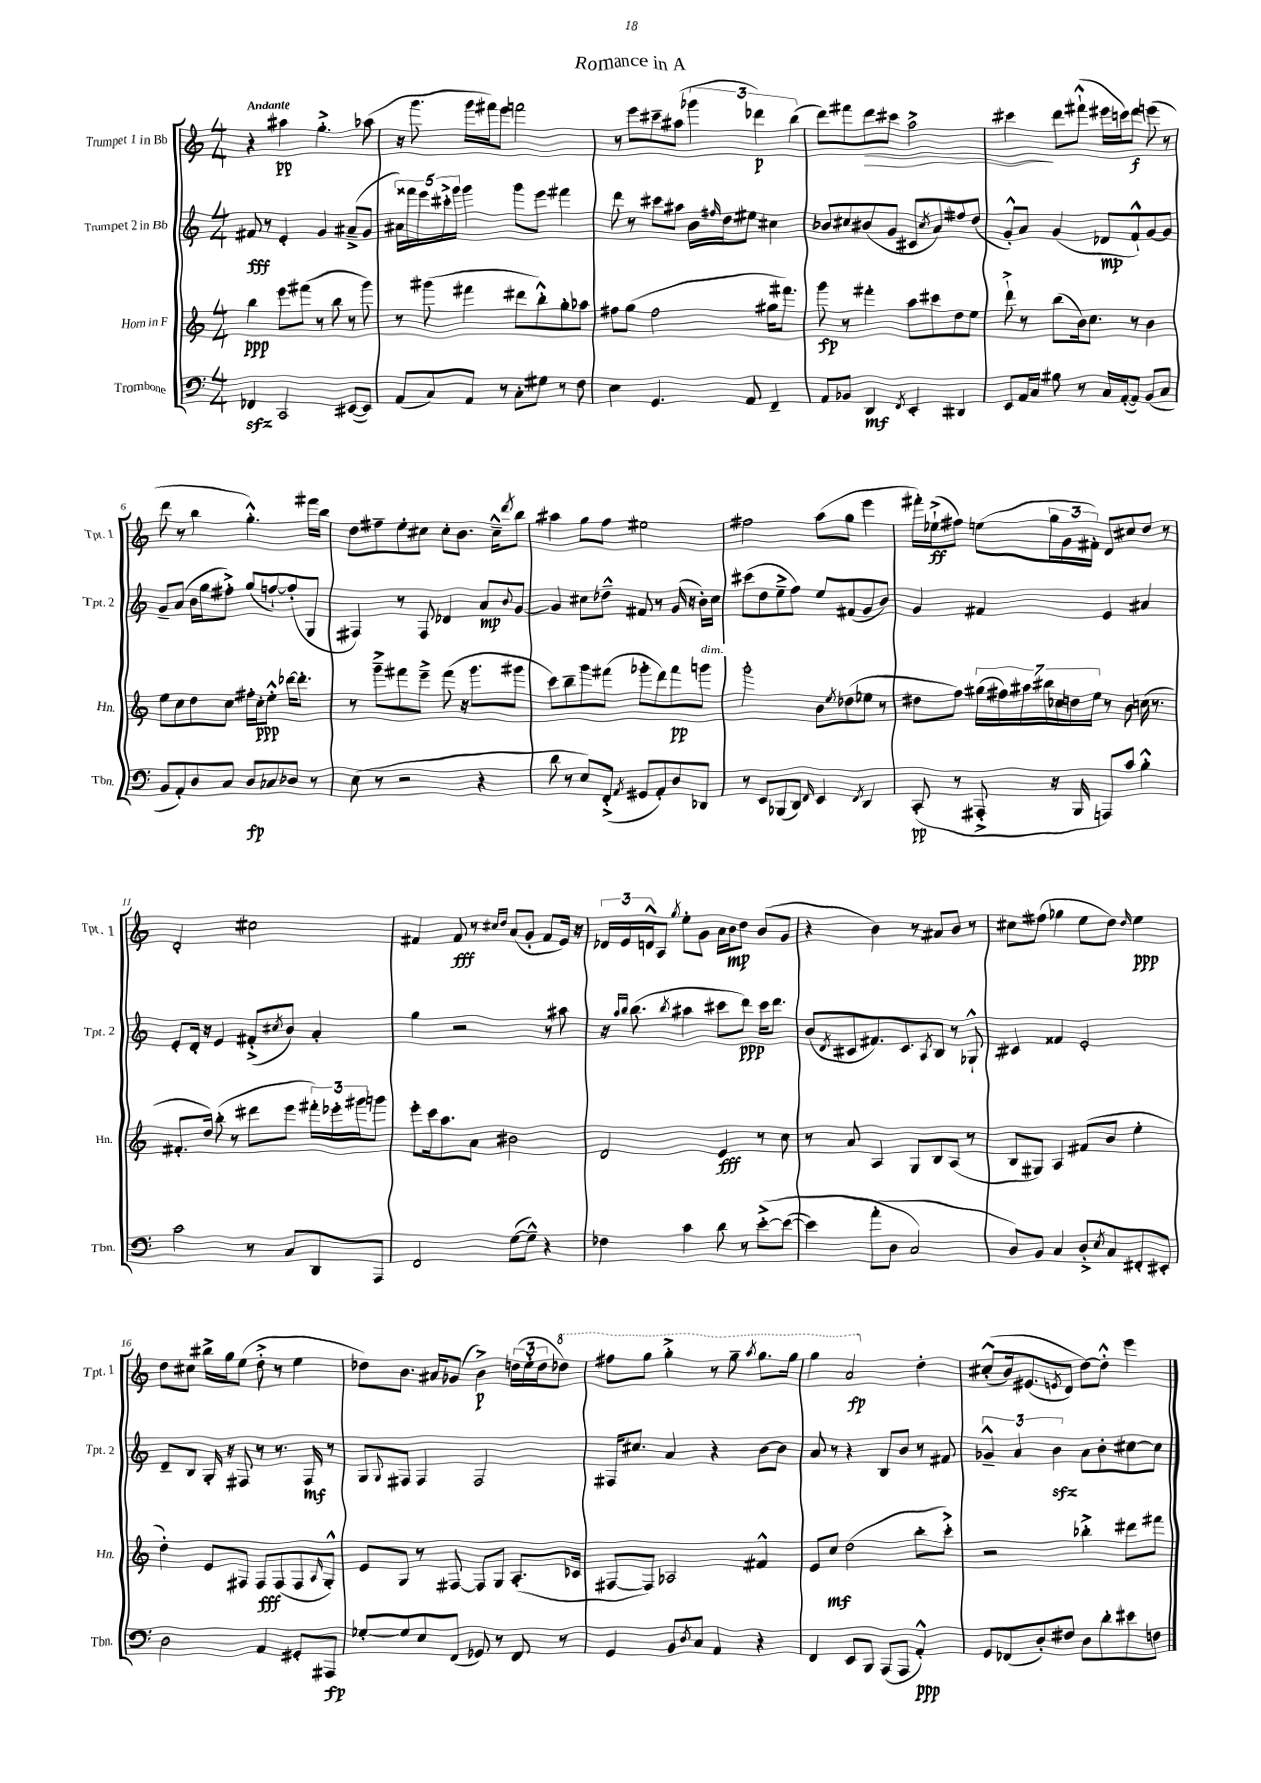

**kern	**dynam	**kern	**dynam	**kern	**dynam	**kern	**dynam
*part4	*part4	*part3	*part3	*part2	*part2	*part1	*part1
*staff4	*staff4	*staff3	*staff3	*staff2	*staff2	*staff1	*staff1
*I"Trombone	*	*I"Horn in F	*	*I"Trumpet 2 in Bb	*	*I"Trumpet 1 in Bb	*
*I'Tbn.	*	*I'Hn.	*	*I'Tpt. 2	*	*I'Tpt. 1	*
*clefF4	*	*clefG2	*	*clefG2	*	*clefG2	*
*k[]	*	*k[]	*	*k[]	*	*k[]	*
*M4/4	*	*M4/4	*	*M4/4	*	*M4/4	*
=1	=1	=1	=1	=1	=1	=1	=1
!	!	!	!	!	!	!LO:TX:a:B:t=Andante	!
4FF-Xzz/	.	4bb\	ppp	8f#X/	fff	4r	.
.	.	.	.	8r	.	.	.
2CC/	.	8eee\L	.	4e'/	.	4aa#X\	pp
.	.	(8fff#X\J	.	.	.	.	.
.	.	8r	.	4g/	.	4.gg'^\	.
.	.	8bb\	.	.	.	.	.
([8EE#X/L	.	8r	.	(8a#X~^/L	.	.	.
8EE#/J])	.	8ggg\)	.	8g/J	.	(8aa-X\	.
=2	=2	=2	=2	=2	=2	=2	=2
(8AA/L	.	8r	.	20a#X\LL)	.	16r	.
.	.	.	.	20fff##X\	.	.	.
.	.	.	.	.	.	8.ggg\	.
.	.	.	.	20eee\	.	.	.
8C/)	.	(8ggg#X\	.	.	.	.	.
.	.	.	.	20ccc#X'^\	.	.	.
.	.	.	.	20ggg\JJ	.	.	.
8AA/J	.	4fff#X\	.	4ggg\	.	16ggg\LL	.
.	.	.	.	.	.	16fff#X\J)	.
8r	.	.	.	.	.	8eee\J	.
8C'\L	.	8ddd#X\L	.	8ggg\L	.	2fffn\	.
8G#X\J	.	8bb'^^\)	.	8eee\J	.	.	.
8r	.	8gg'\	.	4fff#X\	.	.	.
8F\	.	8aa-X\J	.	.	.	.	.
=3	=3	=3	=3	=3	=3	=3	=3
4E\	.	8ff#X\L	.	8ddd\	.	8r	.
.	.	(8gg\J	.	8r	.	8eee\L	.
4.GG/	.	2ff#\	.	8ccc#X\L	.	8ccc#X~\	.
.	.	.	.	8aa#X\J	.	(8aa#X\J	.
.	.	.	.	16b\LL	.	6ggg-X\	.
.	.	.	.	16qqff#X/	.	.	.
.	.	.	.	16dd\J	.	.	.
8AA/	.	.	.	8ee#X\J	.	.	.
.	.	.	.	.	.	6ddd-X\)	p
4FF~/	.	16gg#X\KL	.	4cc#X\	.	.	.
.	.	8.fff#X\J)	.	.	.	.	.
.	.	.	.	.	.	(6bb\	.
=4	=4	=4	=4	=4	=4	=4	=4
8AA/L	.	8ggg\	fp	8b-X/L	.	8ddd\L)	.
8BB-X/J	.	8r	.	8cc#X/	.	8fff#X\	.
!	!	!	!	!	!	!	!LO:HP:b
4DD/	mf	4fff#X'\	.	(8b#X/	.	8ddd\	>
.	.	.	.	8g/J	.	8ccc#X\J	.
8qFF/	.	.	.	.	.	.	.
4EE'/	.	8aa\L	.	8c#X/L	.	2aa^\	.
.	.	.	.	8qcc#/	.	.	.
.	.	8ccc#X\	.	8a/)	.	.	.
4DD#X/	.	8dd\	.	8ff#X/	.	.	.
.	.	8ee\J	.	(8dd/J	.	.	.
=5	=5	=5	=5	=5	=5	=5	=5
8EE/L	.	8ddd`^\	.	8g'^^/L)	.	4ccc#X\	.
16AA/L	.	8r	.	8a/J	.	.	.
16C/JJ	.	.	.	.	.	.	.
8B#X\	.	(8bb\L	.	(4g/	.	8ddd\L	]
8r	.	16b\k)	.	.	.	(8fff#X`^^\J	.
.	.	8.cc\J	.	.	.	.	.
16C/LL	.	.	.	8d-X/L	mp	16eee#X\LL	.
([16AA'/J	.	.	.	.	.	16cccn\J)	.
8AA/J])	.	8r	.	8f`^^/)	.	8ddd\J	f
(8BB/L	.	4b\	.	[8g/	.	(8eeen\	.
8C/J	.	.	.	8g/J]	.	8r	.
!!LO:LB:g=z
=6	=6	=6	=6	=6	=6	=6	=6
8BB/L	.	8ee\L	.	8g~/L	.	8ddd\	.
8AA'/)	.	8cc\	.	(8a/J	.	8r	.
8D/	.	8dd\	.	16b\LL	.	4bb\	.
.	.	.	.	16gg\J	.	.	.
8C/J	.	8cc\J	.	8ff#X'^\J)	.	.	.
8D/L	fp	16ff#X'\LL	.	(8gg/L	.	4.gg'^^\)	.
.	.	16cc'\J	ppp	.	.	.	.
8C-X/	.	8ee'^^\J	.	[8ffn`/)	.	.	.
8D-X/J	.	[16ddd-X\KL	.	(8ff'/]	.	.	.
.	.	8.ddd-'\J]	.	.	.	.	.
8r	.	.	.	8G/J	.	16fff#X\LL	.
.	.	.	.	.	.	16bb\JJ	.
=7	=7	=7	=7	=7	=7	=7	=7
(8E\	.	8r	.	4F#X/)	.	8dd\L	.
8r	.	8ggg~^\L	.	.	.	8ff#X~\	.
2r	.	8fff#X\	.	8r	.	8ee'\	.
.	.	8eee~^\J	.	8F#/	.	8cc#X\J	.
.	.	(8fff#\	.	4d-X/	.	8cc#'\L	.
.	.	16r	.	.	.	8.b\J	.
.	.	8.ggg\L	.	.	.	.	.
4r	.	.	.	8a/L	mp	.	.
.	.	.	.	.	.	16cc#~^^\KL	.
.	.	.	.	8qqb/	.	8qddd/	.
.	.	8ggg#X\J	.	[8g/J	.	8bb\J	.
=8	=8	=8	=8	=8	=8	=8	=8
8d\	.	8ccc\L)	.	4g/]	.	4aa#X\	.
8r	.	8bb~\	.	.	.	.	.
8E/L)	.	8ggg\	.	8cc#X\L	.	8gg\L	.
(8FF'^/J	.	(8fff#X\J	.	8dd-X~^^\J	.	8ff\J	.
8qAA/	.	.	.	.	.	.	.
8GG#X/L	.	8ggg-X'\L	.	8f#X/	.	2ee#X\	.
8AA'/)	.	8ddd\)	.	8r	.	.	.
8D/	.	8fff#\	pp	(16g/	.	.	.
.	.	.	.	16r	.	.	.
!	!	!LO:TX:a:i:t=dim.	!	!	!	!	!
8DD-X/J	.	8gggn\J	.	16b'\LL)	.	.	.
.	.	.	.	16cc#\JJ	.	.	.
=9	=9	=9	=9	=9	=9	=9	=9
8r	.	2ggg'\	.	(8ccc#X\L	.	2ff#X\	.
8EE/L	.	.	.	8dd\	.	.	.
(8BBB-X/	.	.	.	8ee~^\	.	.	.
8DD/J)	.	.	.	8ff\J)	.	.	.
16qqFF/	.	.	.	.	.	.	.
4EE/	.	8b\L	.	8ee/L	.	(8aa\L	.
.	.	8qee/	.	.	.	.	.
.	.	(8dd-X\	.	(8f#X/	.	8gg\J	.
8qFF/	.	.	.	.	.	.	.
4DD/	.	8ee-X\J	.	8g/	.	4eee\	.
.	.	8r	.	8b/J)	.	.	.
=10	=10	=10	=10	=10	=10	=10	=10
(8CC'/	pp	8dd#X\L	.	4g/	.	16fff#X'\LL)	.
.	.	.	.	.	.	(16ee-X`^\J	ff
8r	.	8ff\J)	.	.	.	8ff#X\J)	.
8AAA#X'^/	.	(28gg#X\LL	.	4f#X/	.	(8een\L	.
.	.	28ff#X\)	.	.	.	.	.
.	.	28aa#X\	.	.	.	.	.
.	.	28bb#X\	.	.	.	.	.
16r	.	.	.	.	.	24gg\L	.
.	.	28cc-X\	.	.	.	.	.
.	.	.	.	.	.	24g\	.
.	.	28ddn\	.	.	.	.	.
16BBB/	.	.	.	.	.	.	.
.	.	.	.	.	.	24f#X'\JJ)	.
.	.	28ee\JJ	.	.	.	.	.
8AAAn/L)	.	8r	.	4e/	.	8d/L	.
8c/J	.	8b\	.	.	.	8cc#X/	.
4B'^^\	.	(16ccn\	.	4a#X/	.	8dd/J	.
.	.	8.r	.	.	.	.	.
.	.	.	.	.	.	8r	.
!!LO:LB:g=z
=11	=11	=11	=11	=11	=11	=11	=11
2c\	.	8.f#X'/L	.	8e'/L	.	2d'/	.
.	.	.	.	16d'/Jk	.	.	.
.	.	16dd/Jk)	.	16r	.	.	.
.	.	(8bb'\	.	4e/	.	.	.
.	.	8r	.	.	.	.	.
8r	.	8ddd#X\L	.	(8f#X'^/L	.	2cc#X\	.
.	.	.	.	8qcc#X/	.	.	.
8C/L	.	8eee\J	.	8b/J)	.	.	.
8DD/	.	24fff#X'\LL)	.	4a'/	.	.	.
.	.	24eee-X'\	.	.	.	.	.
.	.	24ggg#X\J	.	.	.	.	.
8AAA/J	.	8gggn\J	.	.	.	.	.
=12	=12	=12	=12	=12	=12	=12	=12
2FF/	.	8eee'\L	.	4gg\	.	4f#X/	.
.	.	16ccc\k	.	.	.	.	.
.	.	8.aa\	.	.	.	.	.
.	.	.	.	2r	.	8f#/	fff
.	.	8a\J	.	.	.	8r	.
.	.	.	.	.	.	16qqcc#X/LL	.
.	.	.	.	.	.	16qqdd/JJ	.
([8G\L	.	2b#X\	.	.	.	(8a/L	.
8G~^^\J])	.	.	.	.	.	8g'/J	.
4r	.	.	.	8r	.	8f#/L	.
.	.	.	.	8aa#X\	.	16e/Jk)	.
.	.	.	.	.	.	16r	.
=13	=13	=13	=13	=13	=13	=13	=13
4F-X\	.	2d/	.	16r	.	24d-X/LL	.
.	.	.	.	.	.	24e/	.
.	.	.	.	16qqaa/LL	.	.	.
.	.	.	.	16qqbb/JJ	.	.	.
.	.	.	.	(8.bb\	.	.	.
.	.	.	.	.	.	24dn^^/J	.
.	.	.	.	.	.	8A/J	.
.	.	.	.	8qbb/	.	8qgg/	.
4c\	.	.	.	4aa#X\	.	8ee'\L	.
.	.	.	.	.	.	8g\J	.
8d\	.	4e/	fff	8ccc#X\L	.	16a\LL	.
.	.	.	.	.	.	16b\J	mp
8r	.	.	.	8ddd\J)	ppp	8dd\J	.
([8e'^\L	.	8r	.	16ccc#\KL	.	(8b/L	.
.	.	.	.	8.ddd\J	.	.	.
(8e\J_	.	8cc\	.	.	.	8g/J	.
=14	=14	=14	=14	=14	=14	=14	=14
4e\])	.	8r	.	(8b/L	.	4r	.
.	.	.	.	8qd/	.	.	.
.	.	8a/	.	8c#X/	.	.	.
(8a'\L	.	4A/	.	8.f#X/)	.	4b\)	.
8D\J	.	.	.	.	.	.	.
.	.	.	.	8.c#/	.	.	.
2C/)	.	8G/L	.	.	.	8r	.
.	.	.	.	8qA/	.	.	.
.	.	8B/	.	8B/J	.	8a#X/L	.
.	.	(8A/J	.	8r	.	8b/J	.
.	.	8r	.	8G-X`^^/	.	8r	.
=15	=15	=15	=15	=15	=15	=15	=15
8D/L)	.	8B/L	.	4c#X/	.	8cc#X\L	.
8BB/J	.	8G#X/J)	.	.	.	(8ff#X\J	.
4C/	.	4A/	.	4f##X/	.	4gg-X\	.
8D'^/L	.	(8f#X/L	.	2e'/	.	8ee\L	.
8qE/	.	.	.	.	.	.	.
8C/	.	8b/J	.	.	.	8dd\J)	.
.	.	.	.	.	.	16qqdd/	.
8FF#X'/	.	4ee'\	.	.	.	4ee\	ppp
8EE#X'/J	.	.	.	.	.	.	.
!!LO:LB:g=z
=16	=16	=16	=16	=16	=16	=16	=16
2D\	.	4dd'\)	.	8d~/L	.	8dd\L	.
.	.	.	.	8B/J	.	8cc#X\J	.
.	.	8e/L	.	16G'/	.	16bb#X^\LL	.
.	.	.	.	16r	.	16gg\J	.
.	.	8F#X/J	.	8F#X/	.	(8ee\J	.
4AA/	.	8F#/L	fff	8r	.	8dd'^\	.
.	.	(8F#/	.	8.r	.	8r	.
8GG#X'/L	.	8F#/	.	.	.	4ee\	.
.	.	.	.	16F#/	mf	.	.
.	.	16qqA/	.	.	.	.	.
8AAA#X/J	fp	8G'^^/J)	.	8r	.	.	.
=17	=17	=17	=17	=17	=17	=17	=17
[8G-X'/L	.	8e/L	.	8G/L	.	8dd-X\L)	.
.	.	.	.	8qqG/	.	.	.
8G-/]	.	8G/J	.	8F#X/J	.	8.b\J	.
8E/	.	8r	.	4F#/	.	.	.
.	.	.	.	.	.	16a#X/KL	.
(8FF/J	.	[8F#X/	.	.	.	(8g-X/J	.
8GG-X/)	.	8F#/L]	.	2F#/	.	4b^\)	p
8r	.	8G/J	.	.	.	.	.
8FF/	.	(8.A'/L	.	.	.	(24ddn\LL	.
.	.	.	.	.	.	24ee'\	.
.	.	.	.	.	.	24dd\J	.
*	*	*	*	*	*	*8va	*
8r	.	.	.	.	.	8ddd-X\J)	.
.	.	16c-X/Jk	.	.	.	.	.
=18	=18	=18	=18	=18	=18	=18	=18
4GG/	.	[8F#X/L	.	16F#X/KL	.	8fff#X\L	.
.	.	.	.	8.cc#X/J	.	.	.
.	.	8F#/J])	.	.	.	8ggg\J	.
8BB/L	.	2A-X/	.	4a/	.	4ggg'^\	.
8qD/	.	.	.	.	.	.	.
8C/J	.	.	.	.	.	.	.
4AA/	.	.	.	4r	.	8r	.
.	.	.	.	.	.	8ggg~\	.
.	.	.	.	.	.	8qaaa/	.
4r	.	4f#X^^/	.	[8b\L	.	8.ggg\L	.
.	.	.	.	8b\J]	.	.	.
.	.	.	.	.	.	16ggg\Jk	.
=19	=19	=19	=19	=19	=19	=19	=19
4FF/	.	8e/L	.	8a/	.	4ggg\	.
.	.	8cc/J	mf	8r	.	.	.
8EE/L	.	(2dd\	.	4r	.	2aa/	fp
8BBB/J	.	.	.	.	.	.	.
(8AAA/L	.	.	.	8B/L	.	.	.
8AAA/J	.	.	.	8b/J	.	.	.
*	*	*	*	*	*	*X8va	*
4AA'^^/)	ppp	8bb'\L	.	8r	.	4dd'\	.
.	.	8ccc'^\J)	.	8f#X/	.	.	.
=20	=20	=20	=20	=20	=20	=20	=20
8GG/L	.	2r	.	6g-X~^^/	.	((8cc#X'^^/L	.
(8FF-X/	.	.	.	.	.	16b/k)	.
.	.	.	.	6a/	.	.	.
.	.	.	.	.	.	(8.e#X/	.
8D'/)	.	.	.	.	.	.	.
.	.	.	.	6bzz\	.	.	.
.	.	.	.	.	.	8qen/	.
8F#X/J	.	.	.	.	.	8d/J)	.
8D\L	.	4bb-X'^\	.	8a\L	.	[8dd\L)	.
8d'\	.	.	.	8b'\	.	8dd'^^\J]	.
8e#X\	.	8ddd#X\L	.	[8cc#X\	.	4eee\	.
8Fn\J	.	8fff#X\J	.	8cc#\J]	.	.	.
==	==	==	==	==	==	==	==
*-	*-	*-	*-	*-	*-	*-	*-
